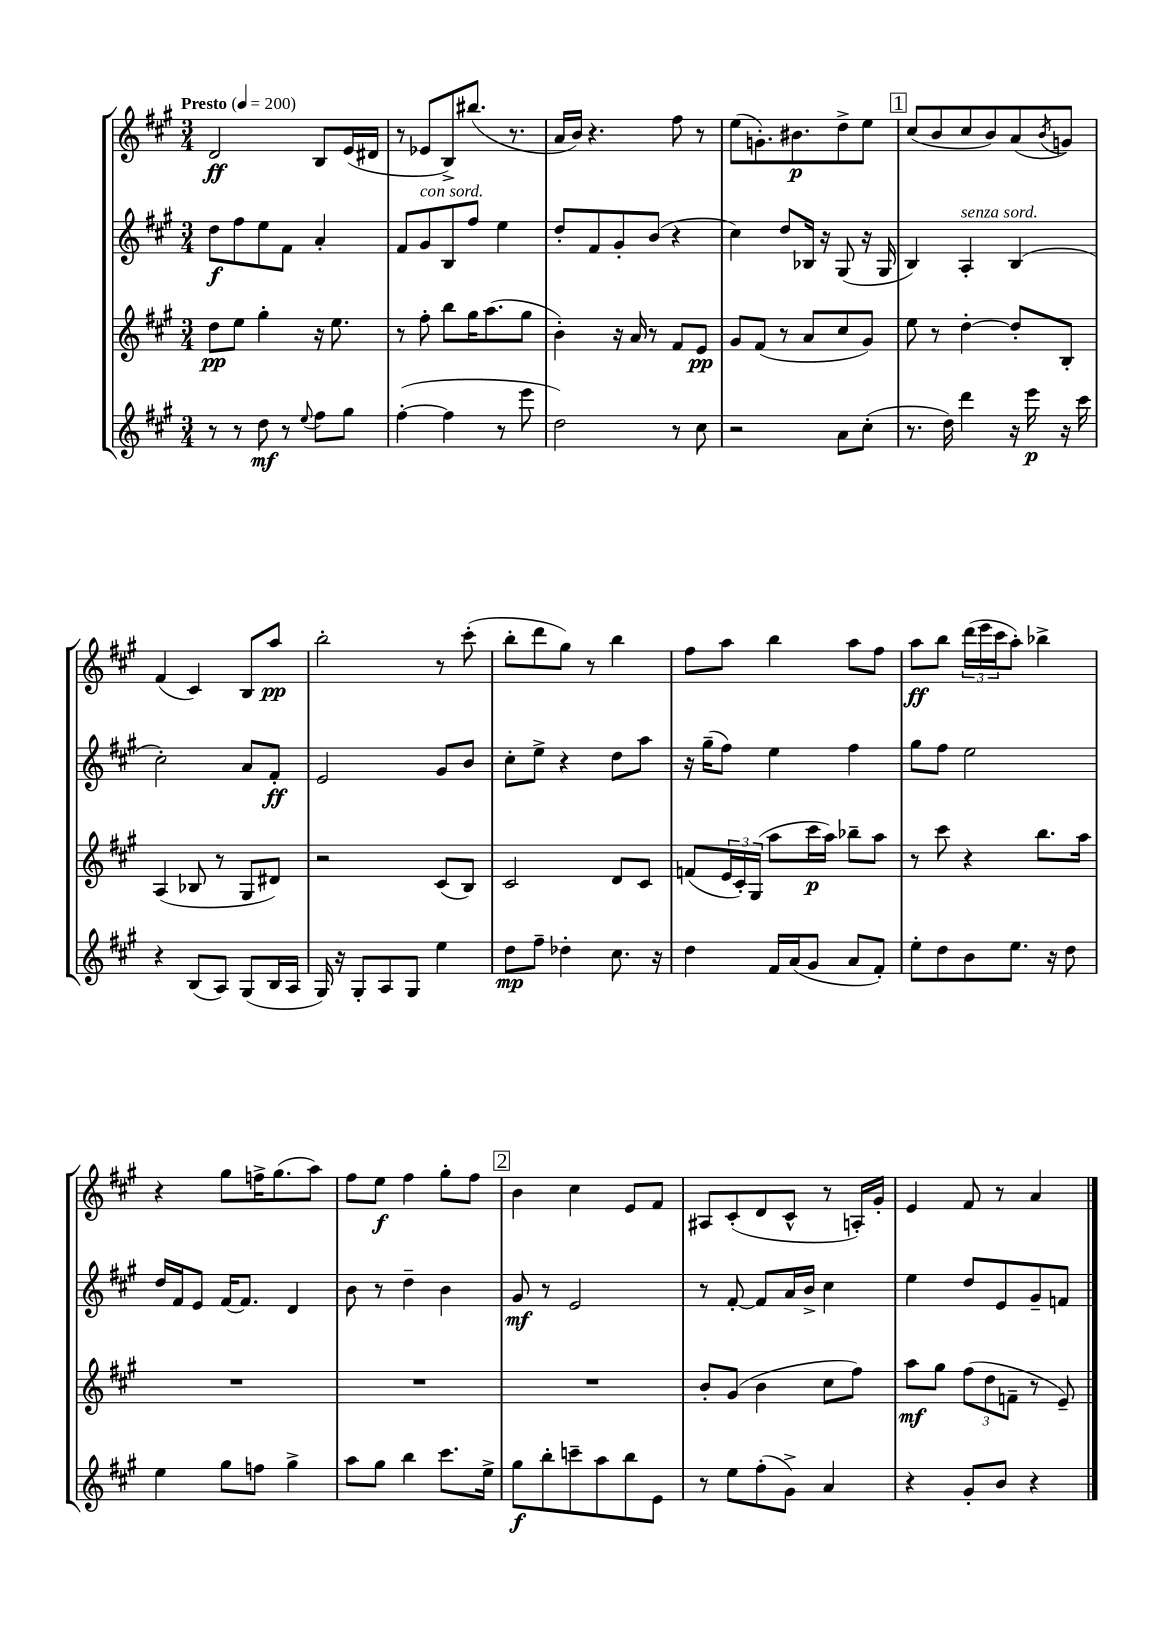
<<
\new StaffGroup <<
\new Staff = "s0" {
    \clef treble \key a \major \numericTimeSignature \time 3/4 \tempo "Presto" 4 = 200
    d'2\ff b8 e'16( dis'16 |
    r8 ees'8 b8->) bis''8.( r8. |
    a'16 b'16) r4. fis''8 r8 |
    e''8( g'8.-.) bis'8.\p d''8-> e''8 |
    \mark \markup { \box "1" } cis''8( b'8 cis''8 b'8) a'8( \acciaccatura { b'8 } g'8) |
    fis'4( cis'4) b8 a''8\pp |
    b''2-. r8 cis'''8-.( |
    b''8-. d'''8 gis''8) r8 b''4 |
    fis''8 a''8 b''4 a''8 fis''8 |
    a''8\ff b''8 \tuplet 3/2 { d'''16( e'''16 cis'''16 } a''8-.) bes''4-> |
    r4 gis''8 f''16-> gis''8.( a''8) |
    fis''8 e''8\f fis''4 gis''8-. fis''8 |
    \mark \markup { \box "2" } b'4 cis''4 e'8 fis'8 |
    ais8 cis'8-.( d'8 cis'8-^ r8 a16-.) gis'16-. |
    e'4 fis'8 r8 a'4 \bar "|." |
}
\new Staff = "s1" {
    \clef treble \key a \major \numericTimeSignature \time 3/4
    d''8\f fis''8 e''8 fis'8 a'4-. |
    fis'8 gis'8^\markup { \italic "con sord." } b8 fis''8 e''4 |
    d''8-. fis'8 gis'8-. b'8( r4 |
    cis''4) d''8 bes16 r16 gis8( r16 gis16 |
    \mark \markup { \box "1" } b4) a4-.^\markup { \italic "senza sord." } b4( |
    cis''2-.) a'8 fis'8-.\ff |
    e'2 gis'8 b'8 |
    cis''8-. e''8-> r4 d''8 a''8 |
    r16 gis''16--( fis''8) e''4 fis''4 |
    gis''8 fis''8 e''2 |
    d''16 fis'16 e'8 fis'16~ fis'8. d'4 |
    b'8 r8 d''4-- b'4 |
    \mark \markup { \box "2" } gis'8\mf r8 e'2 |
    r8 fis'8~-. fis'8 a'16 b'16-> cis''4 |
    e''4 d''8 e'8 gis'8-- f'8 \bar "|." |
}
\new Staff = "s2" {
    \clef treble \key a \major \numericTimeSignature \time 3/4
    d''8\pp e''8 gis''4-. r16 e''8. |
    r8 fis''8-. b''8 gis''16 a''8.( gis''8 |
    b'4-.) r16 a'16 r8 fis'8 e'8\pp |
    gis'8 fis'8( r8 a'8 cis''8 gis'8) |
    \mark \markup { \box "1" } e''8 r8 d''4~-. d''8-. b8-. |
    a4( bes8 r8 gis8 dis'8) |
    r2 cis'8( b8) |
    cis'2 d'8 cis'8 |
    f'8( \tuplet 3/2 { e'16 cis'16-.) gis16( } a''8 cis'''16\p a''16) bes''8-- a''8 |
    r8 cis'''8 r4 b''8. a''16 |
    R2. |
    R2. |
    \mark \markup { \box "2" } R2. |
    b'8-. gis'8( b'4 cis''8 fis''8) |
    a''8\mf gis''8 \tuplet 3/2 { fis''8( d''8 f'8-- } r8 e'8--) \bar "|." |
}
\new Staff = "s3" {
    \clef treble \key a \major \numericTimeSignature \time 3/4
    r8 r8 d''8\mf r8 \appoggiatura { e''8 } fis''8 gis''8 |
    fis''4~-.( fis''4 r8 e'''8 |
    d''2) r8 cis''8 |
    r2 a'8 cis''8-.( |
    \mark \markup { \box "1" } r8. d''16) d'''4 r16 e'''16\p r16 cis'''16 |
    r4 b8( a8) gis8( b16 a16 |
    gis16) r16 gis8-. a8 gis8 e''4 |
    d''8\mp fis''8-- des''4-. cis''8. r16 |
    d''4 fis'16 a'16( gis'8 a'8 fis'8-.) |
    e''8-. d''8 b'8 e''8. r16 d''8 |
    e''4 gis''8 f''8 gis''4-> |
    a''8 gis''8 b''4 cis'''8. e''16-> |
    \mark \markup { \box "2" } gis''8\f b''8-. c'''8-- a''8 b''8 e'8 |
    r8 e''8 fis''8-.( gis'8->) a'4 |
    r4 gis'8-. b'8 r4 \bar "|." |
}
>>
>>
\layout { \context { \Score \remove "Bar_number_engraver" } }
